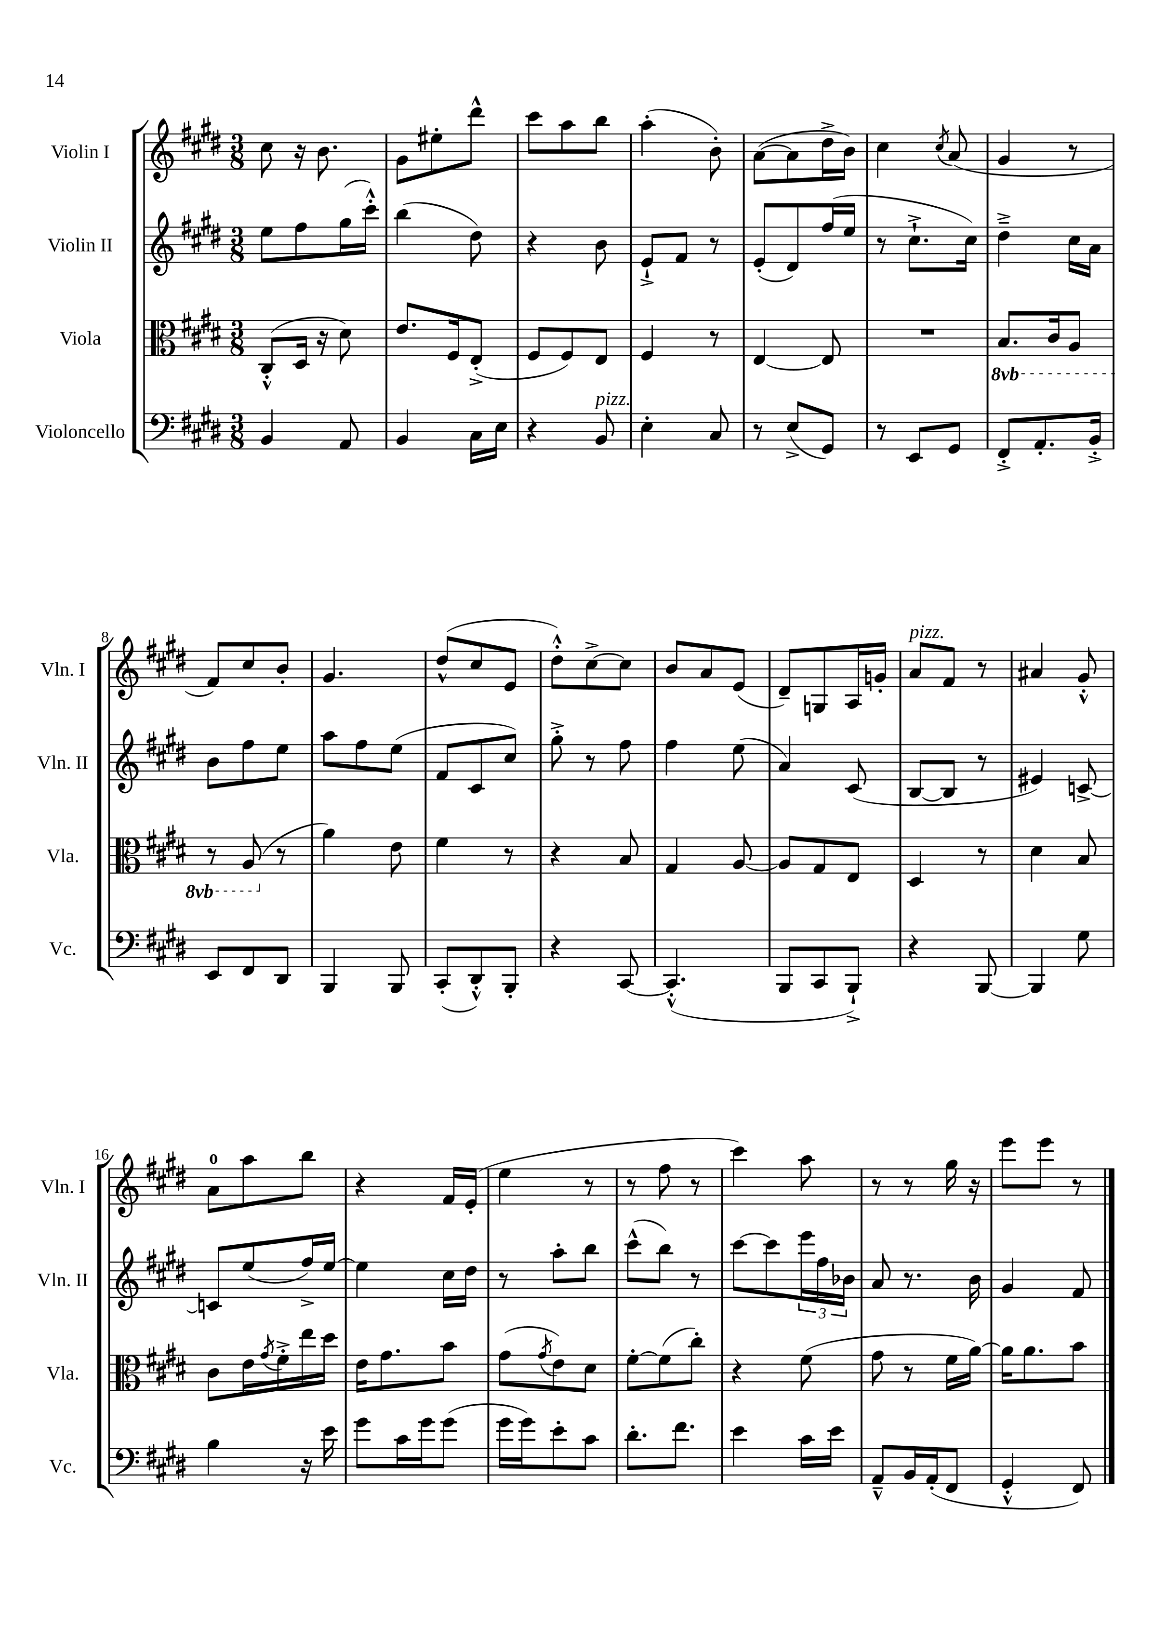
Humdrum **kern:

**kern	**kern	**kern	**kern
*staff4	*staff3	*staff2	*staff1
*clefF4	*clefC3	*clefG2	*clefG2
*k[f#c#g#d#]	*k[f#c#g#d#]	*k[f#c#g#d#]	*k[f#c#g#d#]
*M3/8	*M3/8	*M3/8	*M3/8
4BB/	(8C#'^^/L	8ee\L	8cc#\
.	16D#/Jk	8ff#\	16r
.	16r	.	8.b\
8AA/	8d#\)	(16gg#\L	.
.	.	16ccc#'^^\JJ)	.
=	=	=	=
4BB/	8.e/L	(4bb\	8g#\L
.	.	.	8ee#'\
.	16F#/k	.	.
16C#\LL	(8E'^/J	8dd#\)	8ddd#^^\J
16E\JJ	.	.	.
=	=	=	=
4r	8F#/L	4r	8ccc#\L
.	8F#/)	.	8aa\
8BB/	8E/J	8b\	8bb\J
=	=	=	=
4E'\	4F#/	8e`^/L	(4aa'\
.	.	8f#/J	.
8C#/	8r	8r	8b'\)
=	=	=	=
8r	[4E/	(8e'/L	([8a\L
(8E^/L	.	8d#/)	8a\]
8GG#/J)	8E/]	(16ff#/L	16dd#^\L
.	.	16ee/JJ	16b\JJ)
=	=	=	=
8r	4.r	8r	4cc#\
8EE/L	.	8.cc#`^\L	.
.	.	.	8qcc#/
8GG#/J	.	.	(8a/
.	.	16cc#\Jk)	.
=	=	=	=
8FF#'^/L	8.BB/L	4dd#~^\	4g#/
8.AA'/	.	.	.
.	16C#/k	.	.
.	8AA/J	16cc#\LL	8r
16BB'^/Jk	.	16a\JJ	.
=	=	=	=
8EE/L	8r	8b\L	8f#/L)
8FF#/	(8AA/	8ff#\	8cc#/
8DD#/J	8r	8ee\J	8b'/J
=	=	=	=
4BBB/	4a\)	8aa\L	4.g#/
.	.	8ff#\	.
8BBB/	8e\	(8ee\J	.
=	=	=	=
(8CC#'/L	4f#\	8f#/L	(8dd#^^/L
8DD#'^^/)	.	8c#/	8cc#/
8BBB'/J	8r	8cc#/J)	8e/J
=	=	=	=
4r	4r	8gg#'^\	8dd#'^^\L)
.	.	8r	[8cc#^\
[8CC#/	8B/	8ff#\	8cc#\]J
=	=	=	=
(4.CC#'^^/]	4G#/	4ff#\	8b/L
.	.	.	8a/
.	[8A/	(8ee\	(8e/J
=	=	=	=
8BBB/L	8A/]L	4a/)	8d#~/L)
8CC#/	8G#/	.	8G/
8BBB`^/J)	8E/J	(8c#/	16A/L
.	.	.	16g'/JJ
=	=	=	=
4r	4D#/	[8B/L	8a/L
.	.	8B/]J	8f#/J
[8BBB/	8r	8r	8r
=	=	=	=
4BBB/]	4d#\	4e#/)	4a#/
8G#\	8B/	[8c^/	8g#'^^/
=	=	=	=
4B\	8c#\L	8c/]L	8a\L
.	16e\L	(8ee/	8aa\
.	8qg#/	.	.
.	16f#'^\	.	.
16r	16ee\	16ff#^/L)	8bb\J
16e\	16dd#\JJ	[16ee/JJ	.
=	=	=	=
8g#\L	16e\LK	4ee\]	4r
.	8.g#\	.	.
16c#\L	.	.	.
16g#\J	.	.	.
(8g#\J	8b\J	16cc#\LL	16f#/LL
.	.	16dd#\JJ	(16e'/JJ
=	=	=	=
16g#\LL	(8g#\L	8r	4ee\
16g#\J)	.	.	.
.	8qg#/	.	.
8e'\	8e\)	8aa'\L	.
8c#\J	8d#\J	8bb\J	8r
=	=	=	=
8.d#'\L	[8f#'\L	(8ccc#^^\L	8r
.	(8f#\]	8bb\J)	8ff#\
8.f#\J	.	.	.
.	8cc#'\J)	8r	8r
=	=	=	=
4e\	4r	[8ccc#\L	4ccc#\)
.	.	8ccc#\]	.
16c#\LL	(8f#\	24eee\L	8aa\
.	.	24ff#\	.
16e\JJ	.	.	.
.	.	24b-\JJ	.
=	=	=	=
8AA~^^/L	8g#\	8a/	8r
16BB/L	8r	8.r	8r
(16AA'/J	.	.	.
8FF#/J	16f#\LL	.	16gg#\
.	[16a\JJ)	16b\	16r
=	=	=	=
4GG#'^^/	16a\]LK	4g#/	8eee\L
.	8.a\	.	.
.	.	.	8eee\J
8FF#/)	8b\J	8f#/	8r
==	==	==	==
*-	*-	*-	*-
